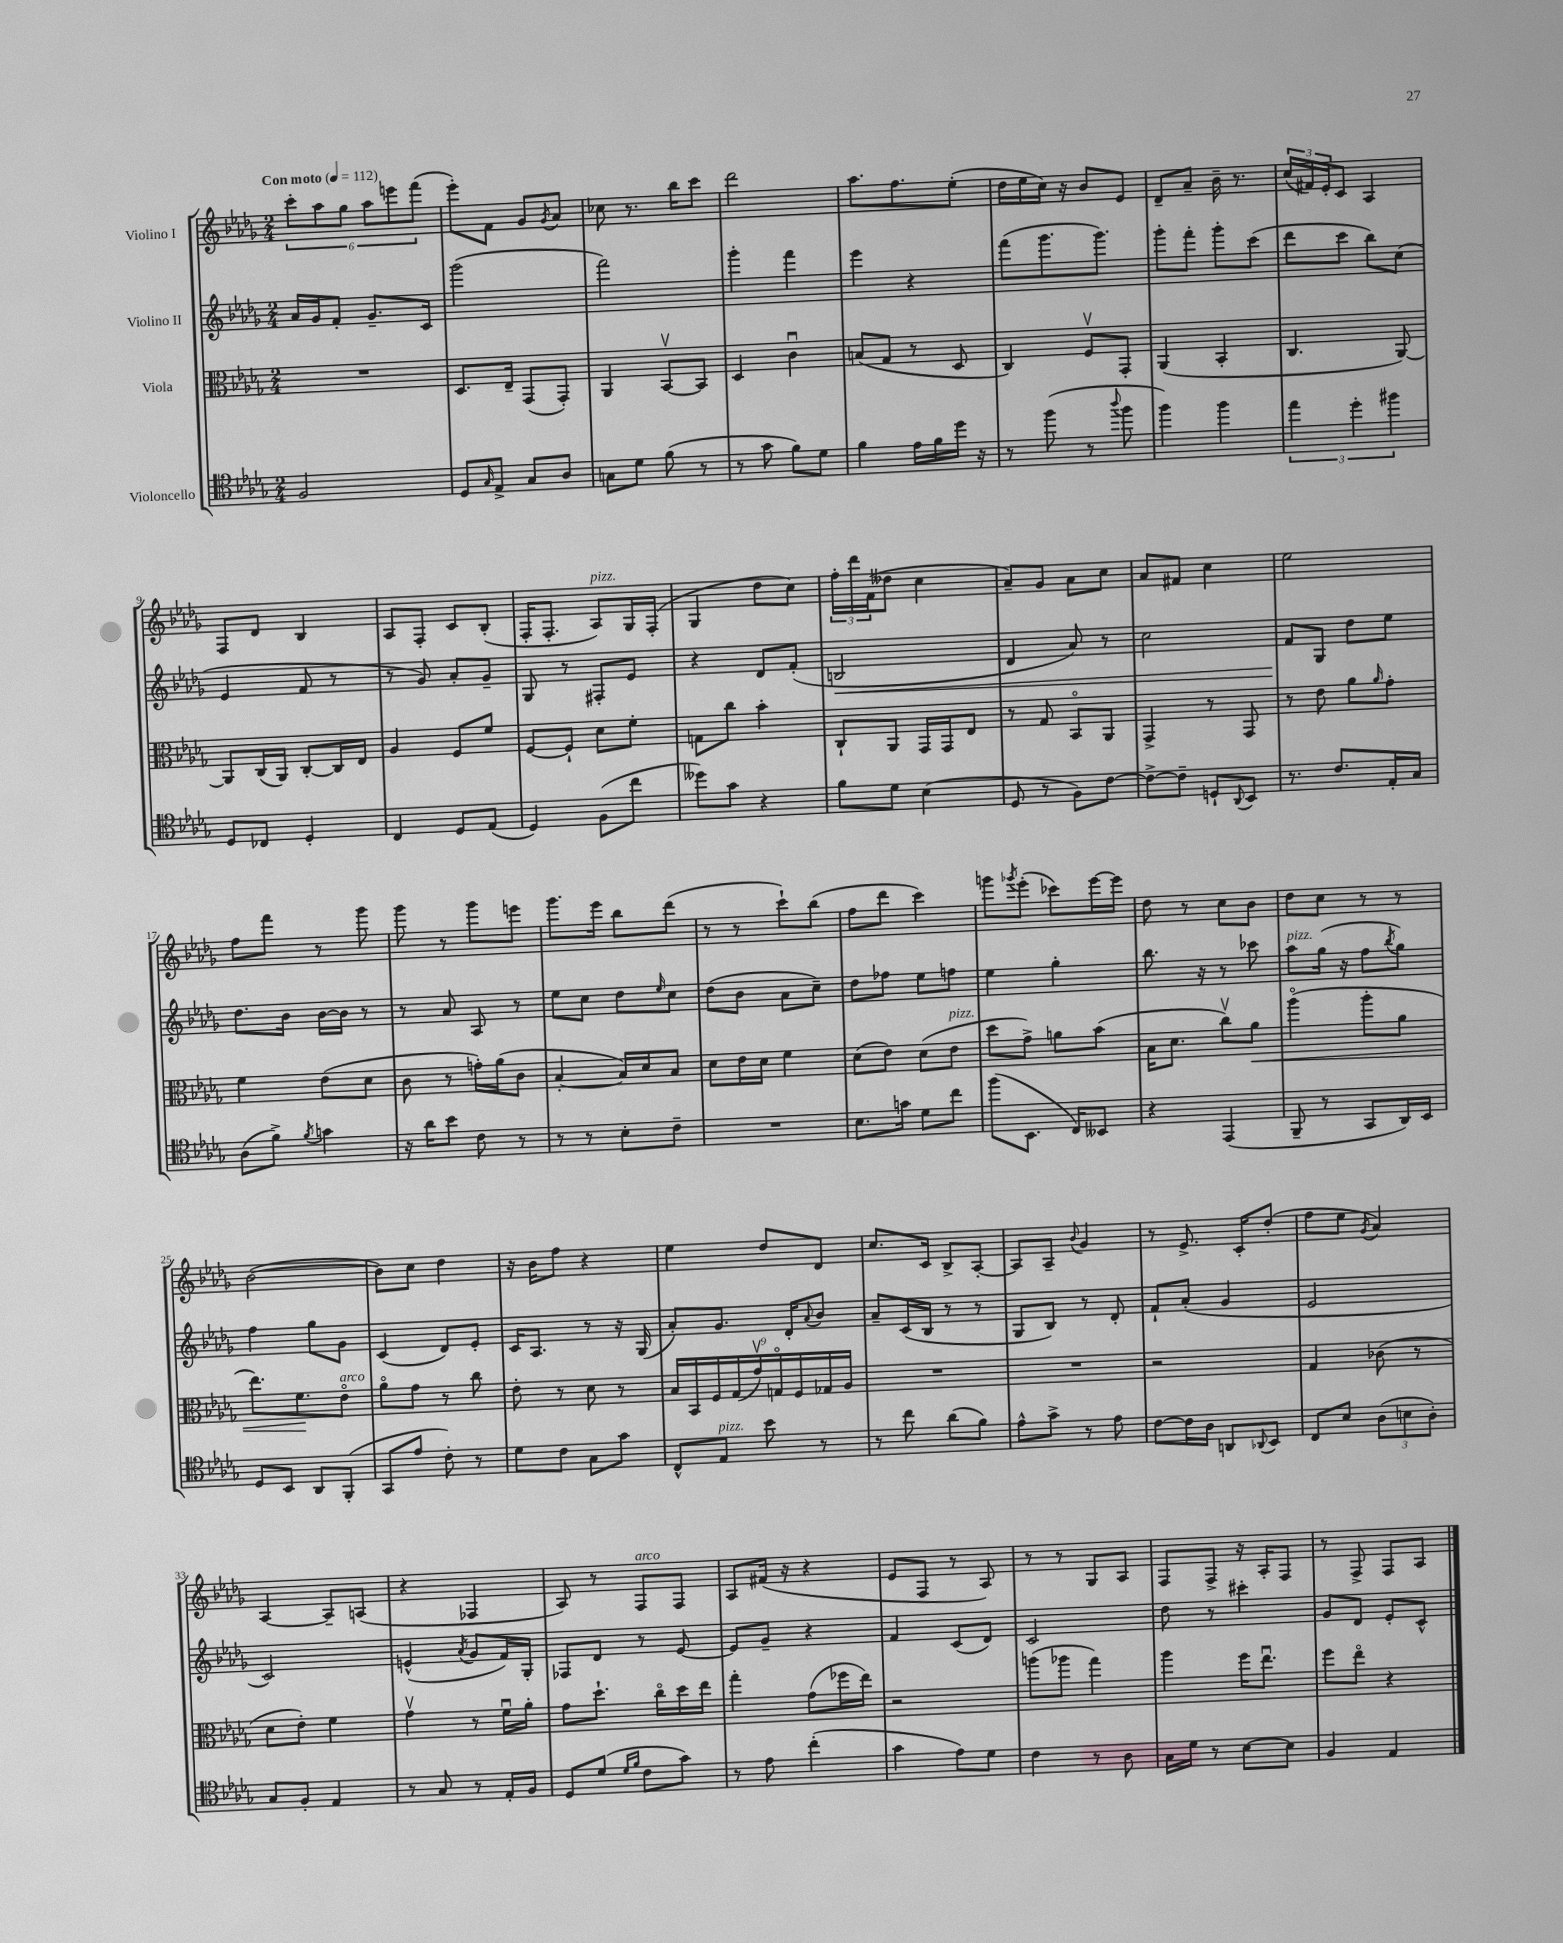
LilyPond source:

<<
\new StaffGroup <<
\new Staff = "s0" \with { instrumentName = "Violino I" } {
    \clef treble \key des \major \numericTimeSignature \time 2/4 \tempo "Con moto" 4 = 112
    \tuplet 6/4 { c'''8-. aes''8 ges''8 aes''8 e'''8 f'''8( } |
    ees'''8-.) f'8 ges'8 \acciaccatura { ges'8 } aes'8 |
    ces''8 r8. bes''16 c'''8 |
    des'''2 |
    aes''8. f''8. ees''8-.( |
    des''16 ees''16 c''16) r16 bes'8 ees'8 |
    des'8-- aes'8-- bes'16-- r8. |
    \tuplet 3/2 { c''16( fis'16) ees'16-. } c'8 aes4 |
    f8 des'8 bes4 |
    aes8 f8-. c'8 bes8-.( |
    f16-. f8.-. aes8^\markup { \italic "pizz." }) ges16 f16-.( |
    ges4 des''8 c''8) |
    \tuplet 3/2 { f''16-. des'''16 f'16( } deses''8 c''4 |
    aes'8--) ges'8 aes'8 c''8 |
    aes'8 fis'8 c''4 |
    ees''2 |
    f''8 f'''8 r8 ges'''8 |
    ges'''8 r8 ges'''8 e'''8 |
    ges'''8. ees'''16 bes''8 des'''8( |
    r8 r8 c'''8-!) bes''8( |
    f''8 des'''8 c'''4) |
    g'''8 \acciaccatura { ges'''8 } ees'''8-.( ces'''8) ees'''16~ ees'''16 |
    des''8 r8 c''8 bes'8 |
    des''8 c''8 r8 r8 |
    bes'2~( |
    bes'8) c''8 des''4 |
    r16 bes'16 f''8 r4 |
    ees''4 des''8 des'8 |
    c''8. c'16 bes8-> aes8~-. |
    aes8 aes8-- \appoggiatura { bes'8 } ges'4 |
    r8 ees'8.-> c'16-. des''8-.( |
    f''8 ees''8 \acciaccatura { ges'8 } aes'4) |
    aes4~ aes8-- a8( |
    r4 fes4 |
    aes8) r8 f8^\markup { \italic "arco" } f8 |
    aes8 fis'16( r16 r4 |
    ees'8 f8 r8 aes8) |
    r8 r8 ges8 aes8 |
    f8 f8-> r16 aes16-. f8 |
    r8 f8-> f8 aes8 \bar "|." |
}
\new Staff = "s1" \with { instrumentName = "Violino II" } {
    \clef treble \key des \major \numericTimeSignature \time 2/4
    aes'16 ges'16 f'8-. ges'8.-- c'16 |
    ges'''2( |
    f'''2) |
    ges'''4-. f'''4 |
    ees'''4 r4 |
    f'''8( ges'''8. ges'''8.) |
    ges'''8-. f'''8-. ges'''8-. c'''8( |
    des'''8 c'''8 bes''8) c''8( |
    ees'4 f'8 r8 |
    r8 ges'8) aes'8-. ges'8-- |
    ges8 r8 fis8-. ees'8 |
    r4 des'8 f'8-.( |
    b2\< |
    des'4 aes'8) r8 |
    c''2 |
    f'8\! ges8 des''8 ees''8 |
    des''8. bes'16 bes'16~ bes'16 r8 |
    r8 aes'8 aes8 r8 |
    ees''8 c''8 des''8 \grace { ees''16 } c''8 |
    des''8( bes'8 aes'8 c''8--) |
    des''8 fes''8 ees''8 f''8 |
    ees''4 ges''4-. |
    bes''8. r16 r8 ces'''8 |
    aes''8^\markup { \italic "pizz." } ges''16( r16 f''8 \acciaccatura { bes''8 } ges''8) |
    f''4 ges''8 ges'8 |
    c'4( des'8) ees'8-. |
    c'16 aes8. r8 r16 ges16( |
    aes'8-.) ges'8. des'16-. \appoggiatura { aes'8 } bes'8 |
    aes'8-- c'16( bes16 r8 r8 |
    ges8 bes8) r8 des'8-. |
    f'8-! aes'8-.( ges'4 |
    ees'2 |
    c'2) |
    e'4-^( \acciaccatura { aes'8 } ges'8 f'16) ges16-. |
    fes8 des'8 r8 ees'8~ |
    ees'8 ges'8-- r4 |
    f'4 c'8( des'8) |
    c'2 |
    des''8 r8 cis'''4-. |
    ges'8 des'8 ees'8-. c'8-^ \bar "|." |
}
\new Staff = "s2" \with { instrumentName = "Viola" } {
    \clef alto \key des \major \numericTimeSignature \time 2/4
    R2 |
    des8. ees16-- ges,8( ges,8-.) |
    aes,4 bes,8~\upbow bes,8 |
    des4 c'4\downbow |
    b8( ges8 r8 des8 |
    c4) f8\upbow ges,8-. |
    aes,4( bes,4-. |
    c4. aes,8~) |
    aes,8 c16( aes,16) c8~-. c16 ees16 |
    aes4 f8 f'8 |
    f8~ f8-! des'8 f'8-. |
    g8 c''8 bes'4-. |
    c8-! aes,8 ges,16 ges,16 ees8 |
    r8 ges8 bes,8\flageolet aes,8 |
    ges,4-> r8 ges,8 |
    r8 ees'8 aes'8 \grace { aes'16 } ges'8-. |
    f'4 ees'8( des'8 |
    c'8 r8 g'16-.) aes'16( c'8 |
    bes4~-. bes16) des'16 bes8 |
    des'8 ees'16 des'16 f'4 |
    des'8( ees'8) des'8( ees'8^\markup { \italic "pizz." } |
    des''8 ges'8->) a'8 bes'8( |
    bes16 des'8. c''8\upbow) aes'8\< |
    aes''4\flageolet( aes''8-. aes'8 |
    ees''8.) f'8.\! ees'8\flageolet^\markup { \italic "arco" } |
    aes'8\flageolet ges'8 r8 c''8 |
    ees'8-. r8 des'8 r8 |
    \tuplet 9/8 { bes16 bes,16 f16 ges16( ges'16\upbow) g16\flageolet f16 ges16 aes16 } |
    R2 |
    R2 |
    r2 |
    ges4 ces'8( r8 |
    des'8 ees'8-.) f'4 |
    ges'4\upbow r8 f'16\downbow aes'16-. |
    ges'8 des''8.-! c''16\flageolet des''16 ees''16 |
    ges''4-. ges'8( fes''16 ees''16) |
    r2 |
    a''8( aes''8 ges''4) |
    aes''4 f''16 ees''8.\downbow |
    f''8 ees''8\flageolet r4 \bar "|." |
}
\new Staff = "s3" \with { instrumentName = "Violoncello" } {
    \clef tenor \key des \major \numericTimeSignature \time 2/4
    f2 |
    des8 \grace { ges16 } ees8-> ges8 aes8 |
    g8 des'8 f'8( r8 |
    r8 ges'8 f'8) des'8 |
    f'4 ees'16 f'16 des''16 r16 |
    r8 f''8( r8 \appoggiatura { aes''8 } f''8 |
    f''4) f''4 |
    \tuplet 3/2 { ees''4 des''4-. fis''4 } |
    des8 ces8 des4-. |
    c4 des8 ees8( |
    des4) f8( c''8 |
    deses''8) ges'8 r4 |
    f'8 des'8 bes4( |
    des8 r8 f8) c'8~ |
    c'8~-> c'8-- d8-! \appoggiatura { aes,8 } bes,8 |
    r8. c'8. ees16-. ges16 |
    aes8( f'8->) \acciaccatura { f'8 } g'4 |
    r16 aes'16 bes'8 c'8 r8 |
    r8 r8 bes8-. c'8-- |
    R2 |
    bes8. g'16 des'8 c''8 |
    f''8( bes,8. c16) beses,8 |
    r4 ees,4( |
    f,8-- r8 ges,8 aes,16) bes,16 |
    des8 bes,8 aes,8 f,8-.( |
    ges,8 ees'8 c'8-.) r8 |
    des'8 c'8 ges8 ges'8 |
    c8-^ ees8^\markup { \italic "pizz." } bes'8 r8 |
    r8 c''8 aes'8( f'8) |
    ees'8-^ ges'8-> r8 ees'8 |
    c'8~ c'16 aes16 a,8 \appoggiatura { aes,8 } bes,8 |
    c8 bes8 \tuplet 3/2 { aes8( b8 aes8-.) } |
    ges8 f8-. ees4 |
    r8 ges8 r8 ees16-. f16 |
    des8 des'8( \grace { des'16 f'16 } c'8 ges'8) |
    r8 ees'8 c''4-.( |
    ges'4 ees'8) des'8 |
    c'4 r8 aes8 |
    ges16 des'16 r8 bes8~ bes8 |
    f4 ees4 \bar "|." |
}
>>
>>
